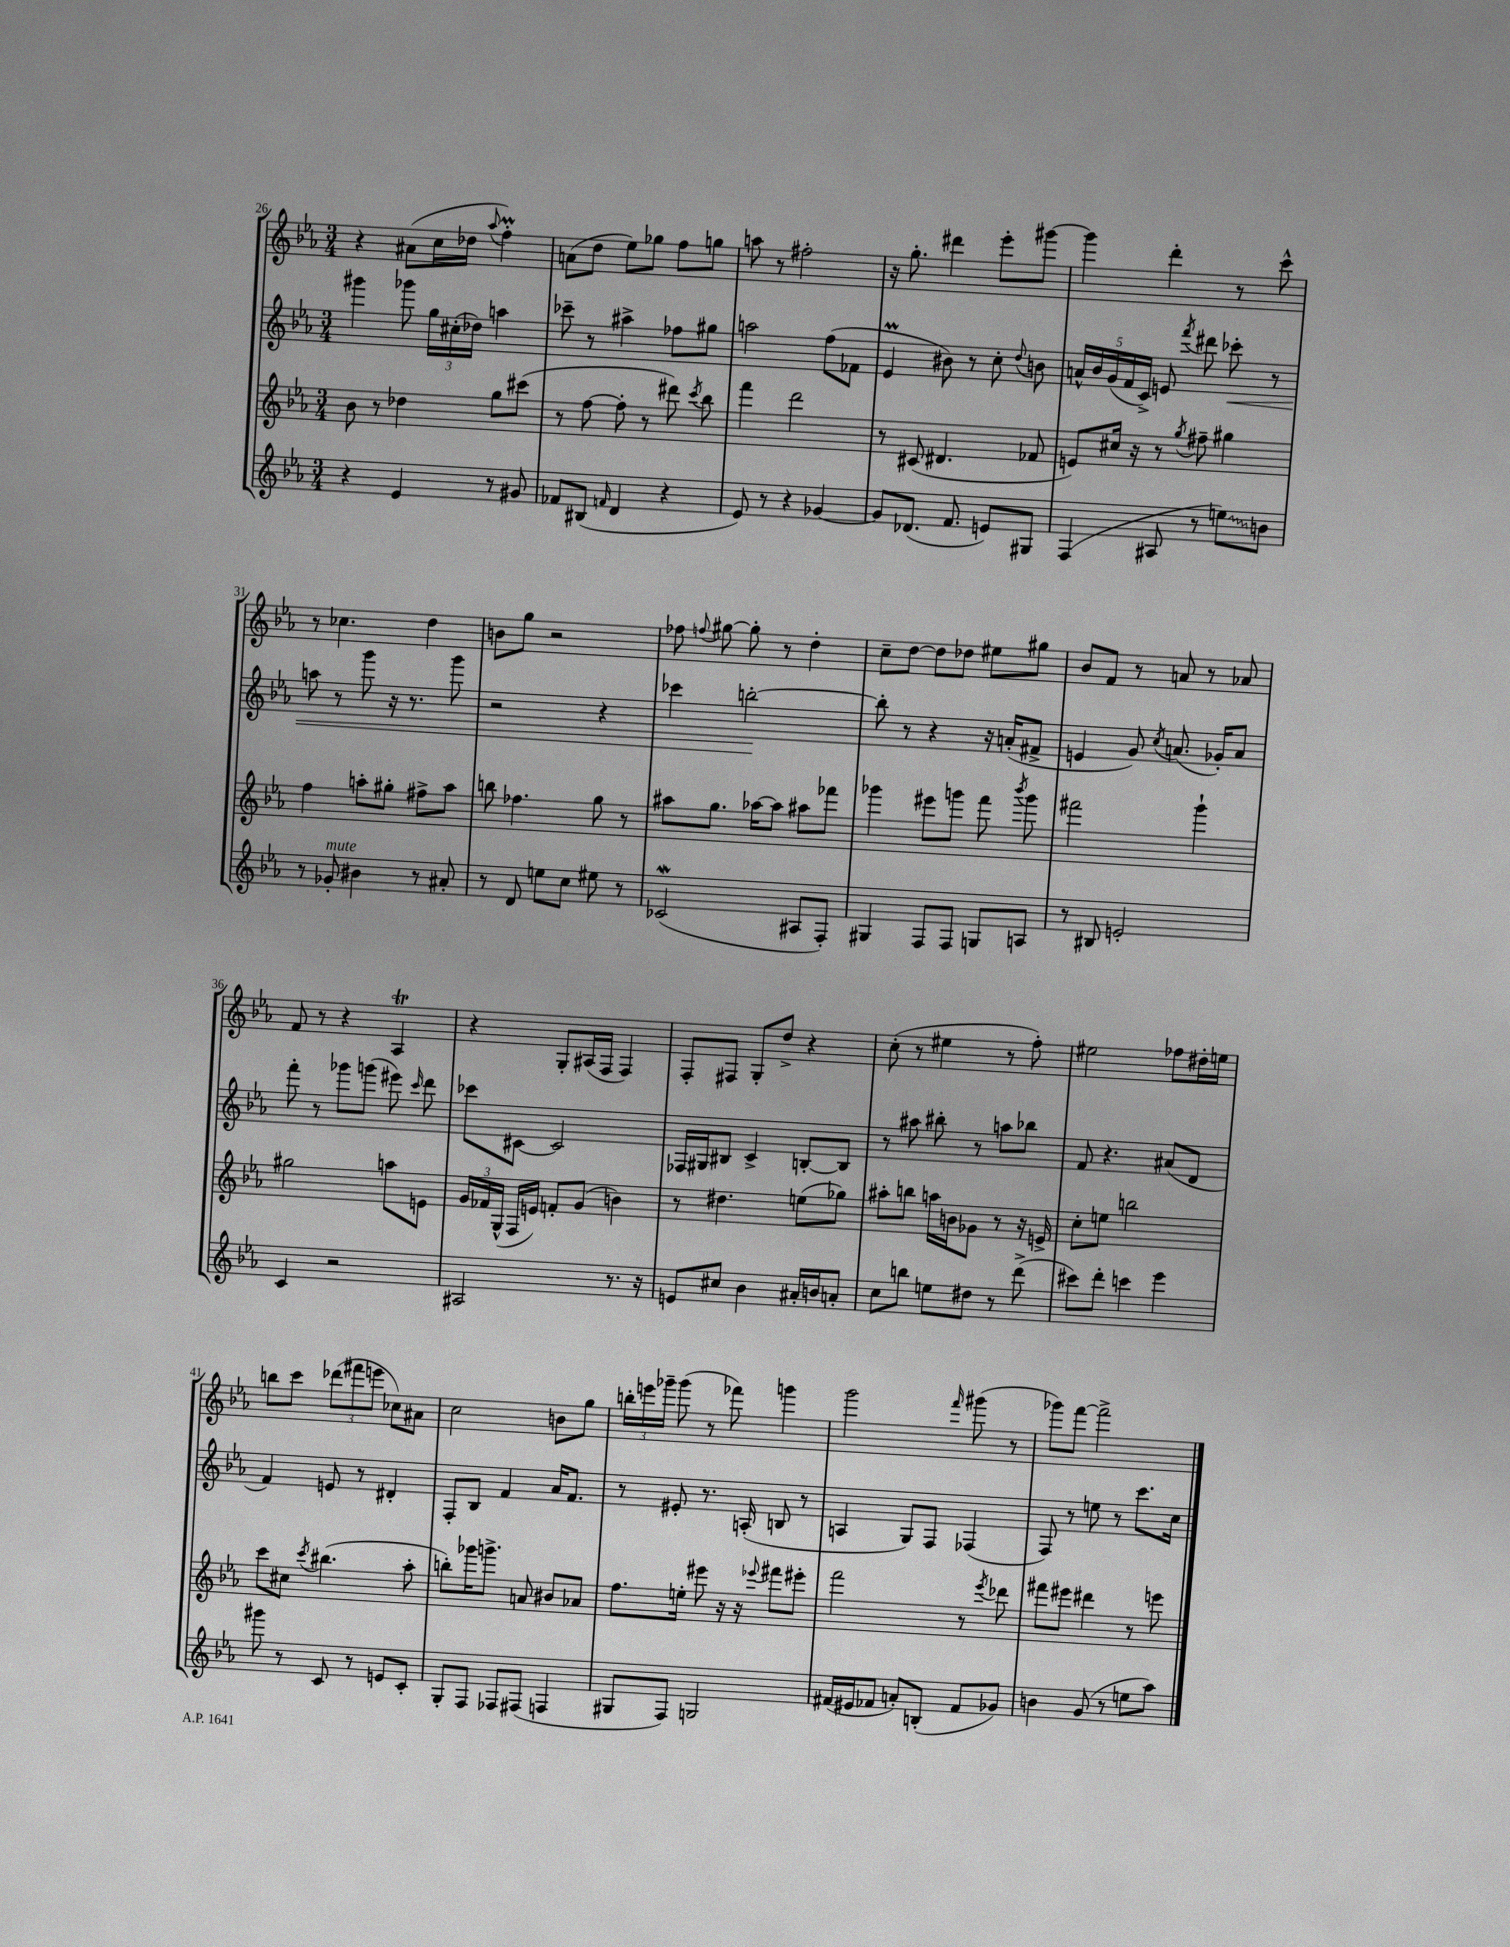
<<
\new StaffGroup <<
\new Staff = "s0" {
    \clef treble \key ees \major \numericTimeSignature \time 3/4
    \autoBeamOff r4 ais'8[( c''16 des''16] \appoggiatura { aes''8 } f''4-.\prall) |
    a'8[( d''8] ees''8[) ges''8] f''8[ g''8] |
    a''8 r8 fis''2-. |
    r16 g''8.-. dis'''4 ees'''8[-. gis'''8]~ |
    gis'''4 d'''4-. r8 c'''8-^ |
    r8 ces''4. d''4 |
    b'8[ g''8] r2 |
    fes''8 \appoggiatura { f''8 } gis''8~ gis''8-. r8 d''4-. |
    c''8[-- d''8]~ d''8[ des''8] eis''8[ gis''8] |
    bes'8[ f'8] r8 a'8 r8 aes'8 |
    f'8 r8 r4 aes4\trill |
    r4 g8[-. ais16( f16] f4) |
    f8[-. fis8] g8[-. d''8]-> r4 |
    c''8-.( r8 eis''4 r8 f''8-.) |
    eis''2 fes''8[ dis''16-. e''16] |
    b''8[ c'''8] \tuplet 3/2 { des'''8[( fis'''8 e'''8] } ces''8[) ais'8] |
    c''2 b'8[ g''8] |
    \tuplet 3/2 { b''16[-. e'''16 ges'''16]-- } ges'''8( r8 fes'''8) g'''4 |
    g'''2 \grace { f'''16 } gis'''8( r8 |
    ges'''8[) f'''8]~ f'''2-> \bar "|." |
}
\new Staff = "s1" {
    \clef treble \key ees \major \numericTimeSignature \time 3/4
    \autoBeamOff gis'''4 ges'''8 \tuplet 3/2 { g''16[ cis''16-.( des''16]) } a''4 |
    ces'''8-- r8 ais''4-> fes''8[ gis''8] |
    a''2 f''8[( fes'8] |
    ees'4\prall bis'8) r8 c''8-. \appoggiatura { d''8 } b'8 |
    \tuplet 5/4 { a'16[-^ bes'16 g'16( f'16 c'16]->) } e'8 \acciaccatura { f'''8 } dis'''8 ces'''8-.\< r8 |
    a''8 r8 g'''8 r16 r8. g'''8 |
    r2 r4 |
    ces'''4 b''2~-.\! |
    b''8-. r8 r4 r16 a'16[-.( fis'8]-> |
    e'4 g'8) \acciaccatura { c''8 } a'8.( ges'16[-.) a'8] |
    f'''8-. r8 ges'''8[ g'''8]( eis'''8) \grace { c'''16 } d'''8 |
    ces'''8[ cis'8]~ cis'2 |
    fes16[ gis16 bis8] c'4-> b8[~-. b8] |
    r8 ais''8 bis''8-. r8 a''8[ bes''8] |
    f'8 r4. ais'8[( d'8] |
    f'4) e'8 r8 dis'4-. |
    f8[-. bes8] f'4 aes'16[ f'8.] |
    r8 eis'8-. r8. a16-.( b8 r8 |
    a4 g8[) f8] fes4( |
    f8) r8 e''8 r8 c'''8.[ c''16] \bar "|." |
}
\new Staff = "s2" {
    \clef treble \key ees \major \numericTimeSignature \time 3/4
    \autoBeamOff bes'8 r8 des''4 g''8[ cis'''8]( |
    r8 f''8~ f''8-. r8 dis'''8) \acciaccatura { c'''8 } bes''8 |
    f'''4 d'''2 |
    r8 cis'8( dis'4. fes'8 |
    e'8[) cis''16] r16 r8 \acciaccatura { g''8 } fis''8-- gis''4 |
    f''4 a''8[-. gis''8]-. fis''8[-> a''8] |
    b''8 fes''4. g''8 r8 |
    ais''8[ g''8.] aes''16[~ aes''8] ais''8[ fes'''8] |
    ges'''4 eis'''8[ g'''8] f'''8 \acciaccatura { bes'''8 } g'''8 |
    fis'''2 g'''4-! |
    gis''2 a''8[ e'8] |
    \tuplet 3/2 { g'16[ fes'16 g16]-^( } f16[ e'16]) f'8[-. g'8]( b'4) |
    r8 dis''4. e''8[( ges''8]) |
    ais''8[-. b''8] a''16[ b'16 ges'8] r8 r16 e'16-> |
    c''8[-. e''8] b''2 |
    c'''8[ cis''8] \acciaccatura { c'''8 } bis''4.( aes''8-. |
    b''8[-.) ges'''16 g'''8.]-> a'8 bis'8[ aes'8] |
    f''8.[ e''16]-. eis'''8 r16 r16 \appoggiatura { ees'''8 } fis'''8[ eis'''8]-. |
    f'''2 r8 \acciaccatura { ees'''8 } des'''8 |
    fis'''8[ eis'''8] dis'''4 r8 e'''8 \bar "|." |
}
\new Staff = "s3" {
    \clef treble \key ees \major \numericTimeSignature \time 3/4
    \autoBeamOff r4 ees'4 r8 gis'8 |
    fes'8[ bis8]( \grace { f'16 } d'4 r4 |
    ees'8) r8 r4 ges'4~ |
    ges'8[ des'8.]( f'8. e'8[) gis8] |
    f4( ais8 r8 \once \override Glissando.style = #'zigzag e''8[\glissando) b'8] |
    r8 ges'8-.^\markup { \italic "mute" } bis'4 r8 ais'8-. |
    r8 d'8 e''8[ c''8] eis''8 r8 |
    ces'2\mordent( ais8[ f8]-.) |
    gis4 f8[ f8] g8[ a8] |
    r8 bis8 e'2-. |
    c'4 r2 |
    ais2 r8. r16 |
    e'8[ cis''8] bes'4 ais'16[-. b'16 a'8]-. |
    c''8[ b''8] e''8[ dis''8] r8 d'''8->( |
    cis'''8[) d'''8]-. c'''4 ees'''4 |
    gis'''8 r8 c'8 r8 e'8[ c'8]-. |
    g8[-. f8] fes8[ fis8]( f4 |
    gis8[ f8]) g2 |
    fis'16[( eis'16 fes'8] a'8[-.) b8]-.( fes'8[ ges'8]) |
    b'4 g'8( r8 e''8[ aes''8]) \bar "|." |
}
>>
>>
\layout { \context { \Score currentBarNumber = #26 } }
